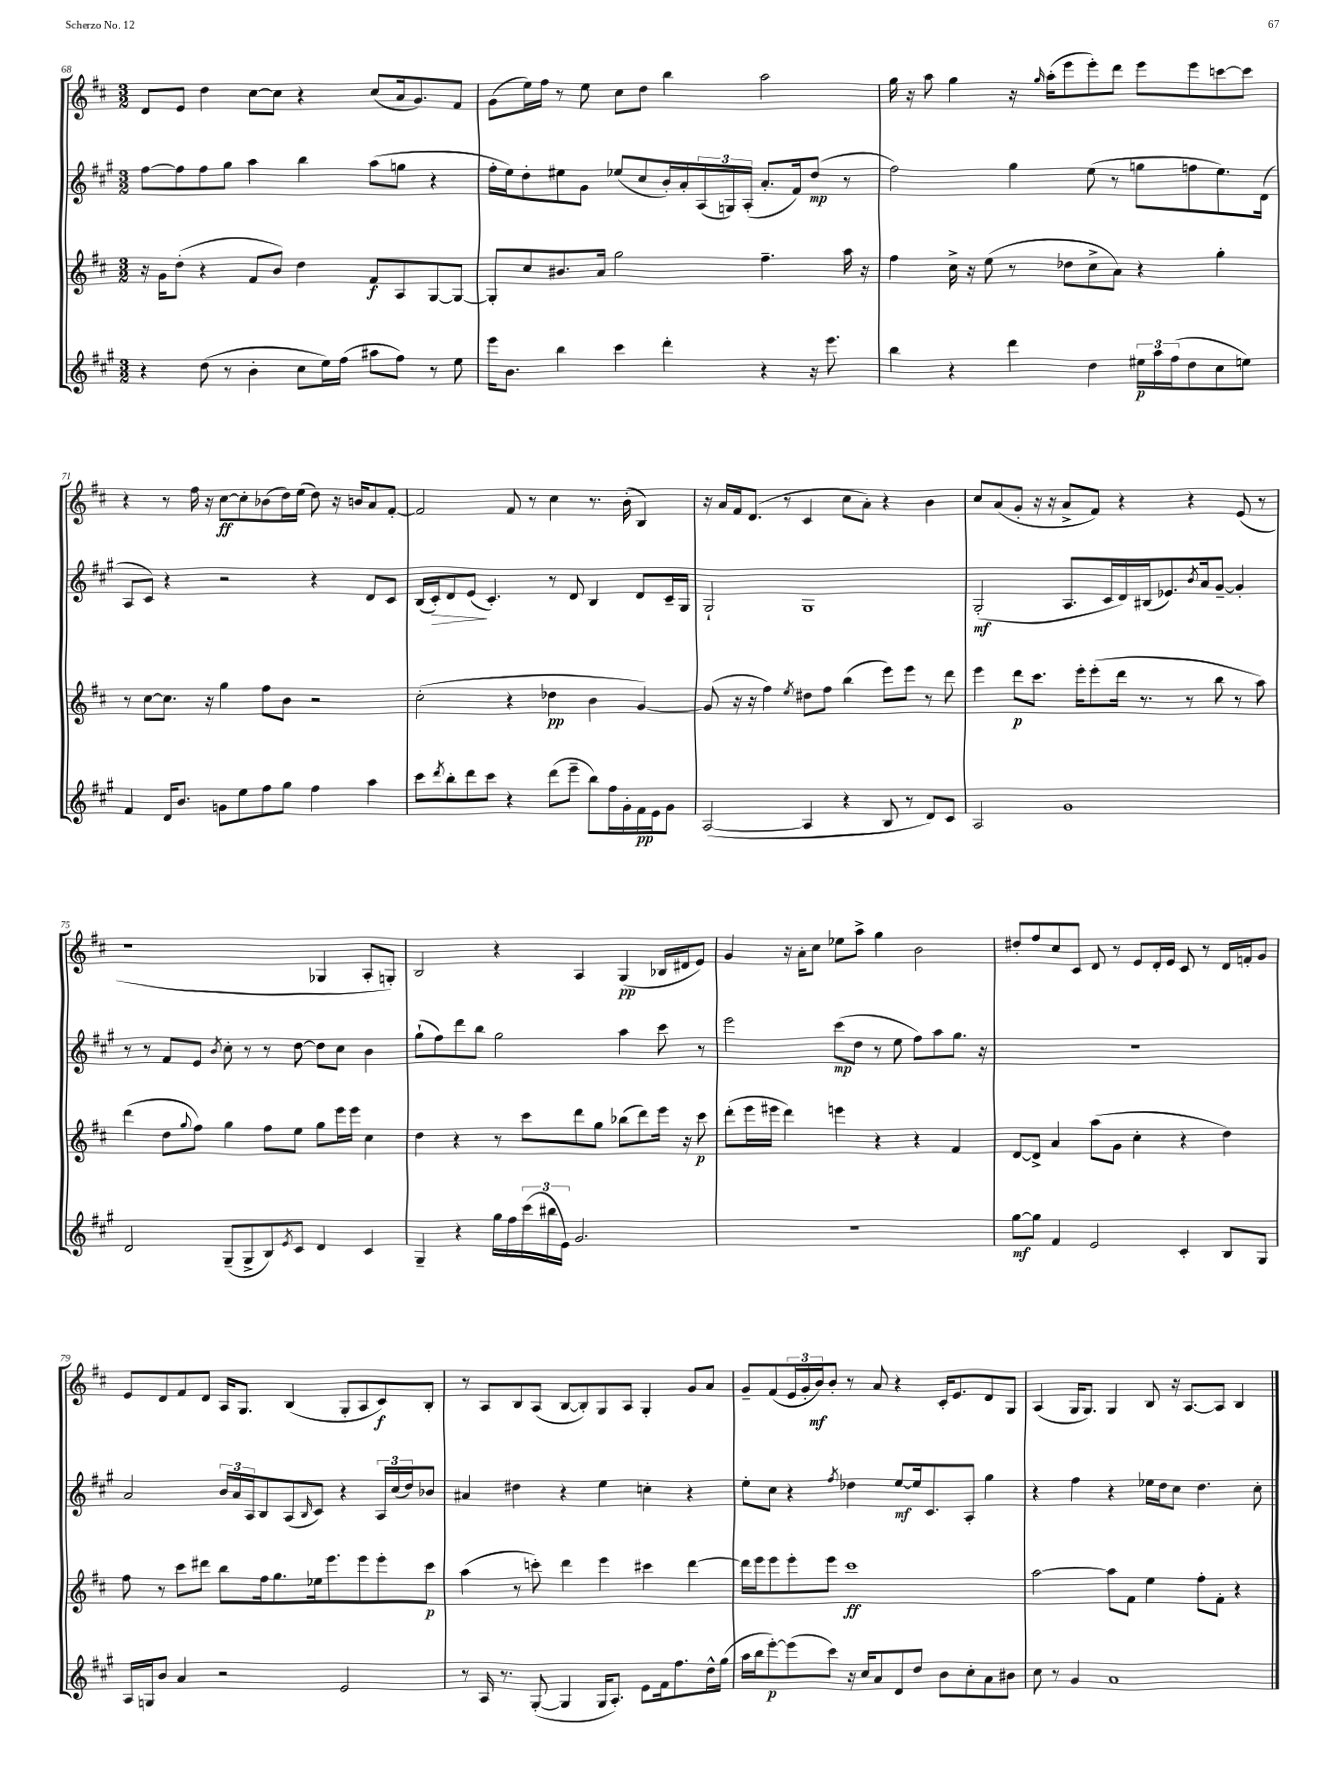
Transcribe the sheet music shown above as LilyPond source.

<<
\new StaffGroup <<
\new Staff = "s0" {
    \clef treble \key d \major \numericTimeSignature \time 3/2
    d'8 e'8 d''4 cis''8~ cis''8 r4 cis''8( a'16 g'8.) fis'8 |
    g'8( e''16) fis''16 r8 e''8 cis''8 d''8 b''4 a''2 |
    g''16 r16 a''8 g''4 r16 \grace { g''16 } a''16-.( e'''8 e'''8-.) d'''8 e'''8 e'''8 c'''8~ c'''8 |
    r4 r8 fis''16 r16 cis''8~\ff cis''8-. bes'8( d''16) e''16( d''8) r16 b'16 a'8 fis'8~-. |
    fis'2 fis'8 r8 cis''4 r8. b'16-.( b4) |
    r16 a'16 fis'16 d'8.( r8 cis'4 cis''8 a'8-.) r4 b'4 |
    cis''8 a'8( g'8-. r16 r16 a'8-> fis'8) r4 r4 e'8( r8 |
    r1 ges4 a8-. g8-.) |
    b2 r4 a4 g4\pp( bes16 dis'16 e'8) |
    g'4 r16 a'16-. cis''8 ees''8 a''8-> g''4 b'2 |
    dis''8-. fis''8 cis''8 cis'8 d'8 r8 e'8 d'16-. e'16 cis'8 r8 d'16 f'16-. g'8 |
    e'8 d'8 fis'8 d'8 a16 g8. b4( g8-. a8 cis'8\f) b8-. |
    r8 a8 b8 a8( b8~ b8-.) g8 a8 g4-. g'8 a'8 |
    g'8-- fis'8( \tuplet 3/2 { e'16 g'16-. b'16\mf) } b'8-. r8 a'8 r4 cis'16-. e'8. d'8 g8 |
    a4( g16 g8.) g4 b8 r16 a8.~ a8 b4 \bar "|." |
}
\new Staff = "s1" {
    \clef treble \key a \major \numericTimeSignature \time 3/2
    fis''8~ fis''8 fis''8 gis''8 a''4 b''4 a''8( g''8 r4 |
    fis''16-. e''16) d''8-. eis''8 gis'8 ees''8( cis''8 b'16-.) a'16-. \tuplet 3/2 { a16( g16) a16-.( } a'8.-. fis'16) d''8\mp( r8 |
    fis''2) gis''4 e''8( r8 g''8 f''8 e''8.) d'16( |
    a8 cis'8) r4 r2 r4 d'8 cis'8 |
    b16( cis'16-.\>) d'8 e'8\!( cis'4.-.) r8 d'8 b4 d'8 cis'16-- gis16 |
    gis2-! gis1 |
    gis2-.\mf( a8. cis'16 d'16) bis16( ees'8.) \acciaccatura { b'8 } a'16 gis'8~-- gis'4-. |
    r8 r8 fis'8 e'8 \acciaccatura { b'8 } cis''8-. r8 r8 d''8~ d''8 cis''8 b'4 |
    gis''8-!( fis''8) d'''8 b''8 gis''2 a''4 cis'''8 r8 |
    e'''2 cis'''8\mp( d''8 r8 e''8 fis''8) a''8 gis''8. r16 |
    R1. |
    a'2 \tuplet 3/2 { b'16 a'16 a16 } b8 a8( \grace { b16 } cis'8) r4 \tuplet 3/2 { a16 cis''16( d''16) } bes'8 |
    ais'4 dis''4 r4 e''4 c''4-. r4 |
    e''8-. cis''8 r4 \acciaccatura { fis''8 } des''4 e''8~\mf e''16 cis'8. a8-. gis''4 |
    r4 fis''4 r4 ees''16 d''16 cis''8 d''4. cis''8-. \bar "|." |
}
\new Staff = "s2" {
    \clef treble \key d \major \numericTimeSignature \time 3/2
    r16 g'16 d''8-.( r4 fis'8 b'8) d''4 fis'8\f a8 g8~ g8~ |
    g8-. cis''8 bis'8. a'16 g''2 fis''4.-- a''16 r16 |
    fis''4 cis''16-> r16 e''8( r8 des''8 cis''8-> a'8) r4 g''4-. |
    r8 cis''8~ cis''8. r16 g''4 fis''8 b'8 r2 |
    cis''2-.( r4 des''4\pp b'4 g'4~) |
    g'8( r16 r16 fis''4) \acciaccatura { e''8 } dis''8 fis''8 b''4( e'''8) e'''8 r8 d'''8 |
    e'''4 d'''8\p cis'''8. e'''16-. e'''8-.( d'''16 r8. r8 b''8 r8 a''8) |
    d'''4( d''8 \appoggiatura { g''8 } fis''8) g''4 fis''8 e''8 g''8 e'''16 e'''16 cis''4 |
    d''4 r4 r8 cis'''8 d'''8 g''8 bes''8( d'''8) e'''16 r16 cis'''8\p |
    d'''8-.( e'''16 eis'''16 d'''4) e'''4 r4 r4 fis'4 |
    d'8~ d'8-> a'4 a''8( g'8 cis''4-. r4 d''4) |
    fis''8 r8 cis'''8 dis'''8 b''8 fis''16 g''8. ees''16 e'''8. e'''8 e'''8-. cis'''8\p |
    a''4( r8 c'''8-.) d'''4 e'''4 cis'''4 d'''4~ |
    d'''16 e'''16 e'''8 e'''8-. e'''8 cis'''1\ff |
    a''2~ a''8 fis'8 e''4 fis''8-. fis'8-. r4 \bar "|." |
}
\new Staff = "s3" {
    \clef treble \key a \major \numericTimeSignature \time 3/2
    r4 d''8( r8 b'4-. cis''8 e''16) fis''16( ais''8 fis''8) r8 e''8 |
    e'''16 b'8. b''4 cis'''4 d'''4-. r4 r16 e'''8. |
    b''4 r4 d'''4 d''4 \tuplet 3/2 { eis''16\p a''16 fis''16( } d''8 cis''8 e''8) |
    fis'4 d'16 b'8. g'8 e''8 fis''8 gis''8 fis''4 a''4 |
    cis'''8 \acciaccatura { d'''8 } b''8-. d'''8 cis'''8 r4 d'''8( e'''8-- b''8) fis''16 gis'16-. fis'16\pp e'16 gis'8 |
    a2~( a4 r4 b8 r8 d'8) cis'8 |
    a2 gis'1 |
    d'2 gis8--( gis8-> b8) \acciaccatura { e'8 } cis'8 d'4 cis'4 |
    gis4-- r4 gis''16 fis''16 \tuplet 3/2 { cis'''16( bis''16 e'16) } gis'2. |
    R1. |
    gis''8~\mf gis''8 fis'4 e'2 cis'4-. b8 gis8 |
    a16 g16 b'8 a'4 r2 e'2 |
    r8 a16 r8. gis8~-.( gis4 gis16 a8.-.) e'8 fis'16 fis''8. d''16-^ gis''16( |
    a''16 b''16 e'''8~-.\p) e'''8( cis'''8) r16 cis''16 a'8 d'8 d''8 b'8 cis''8-. a'8 bis'8 |
    cis''8 r8 gis'4 a'1 \bar "|." |
}
>>
>>
\layout { \context { \Score currentBarNumber = #68 } }
